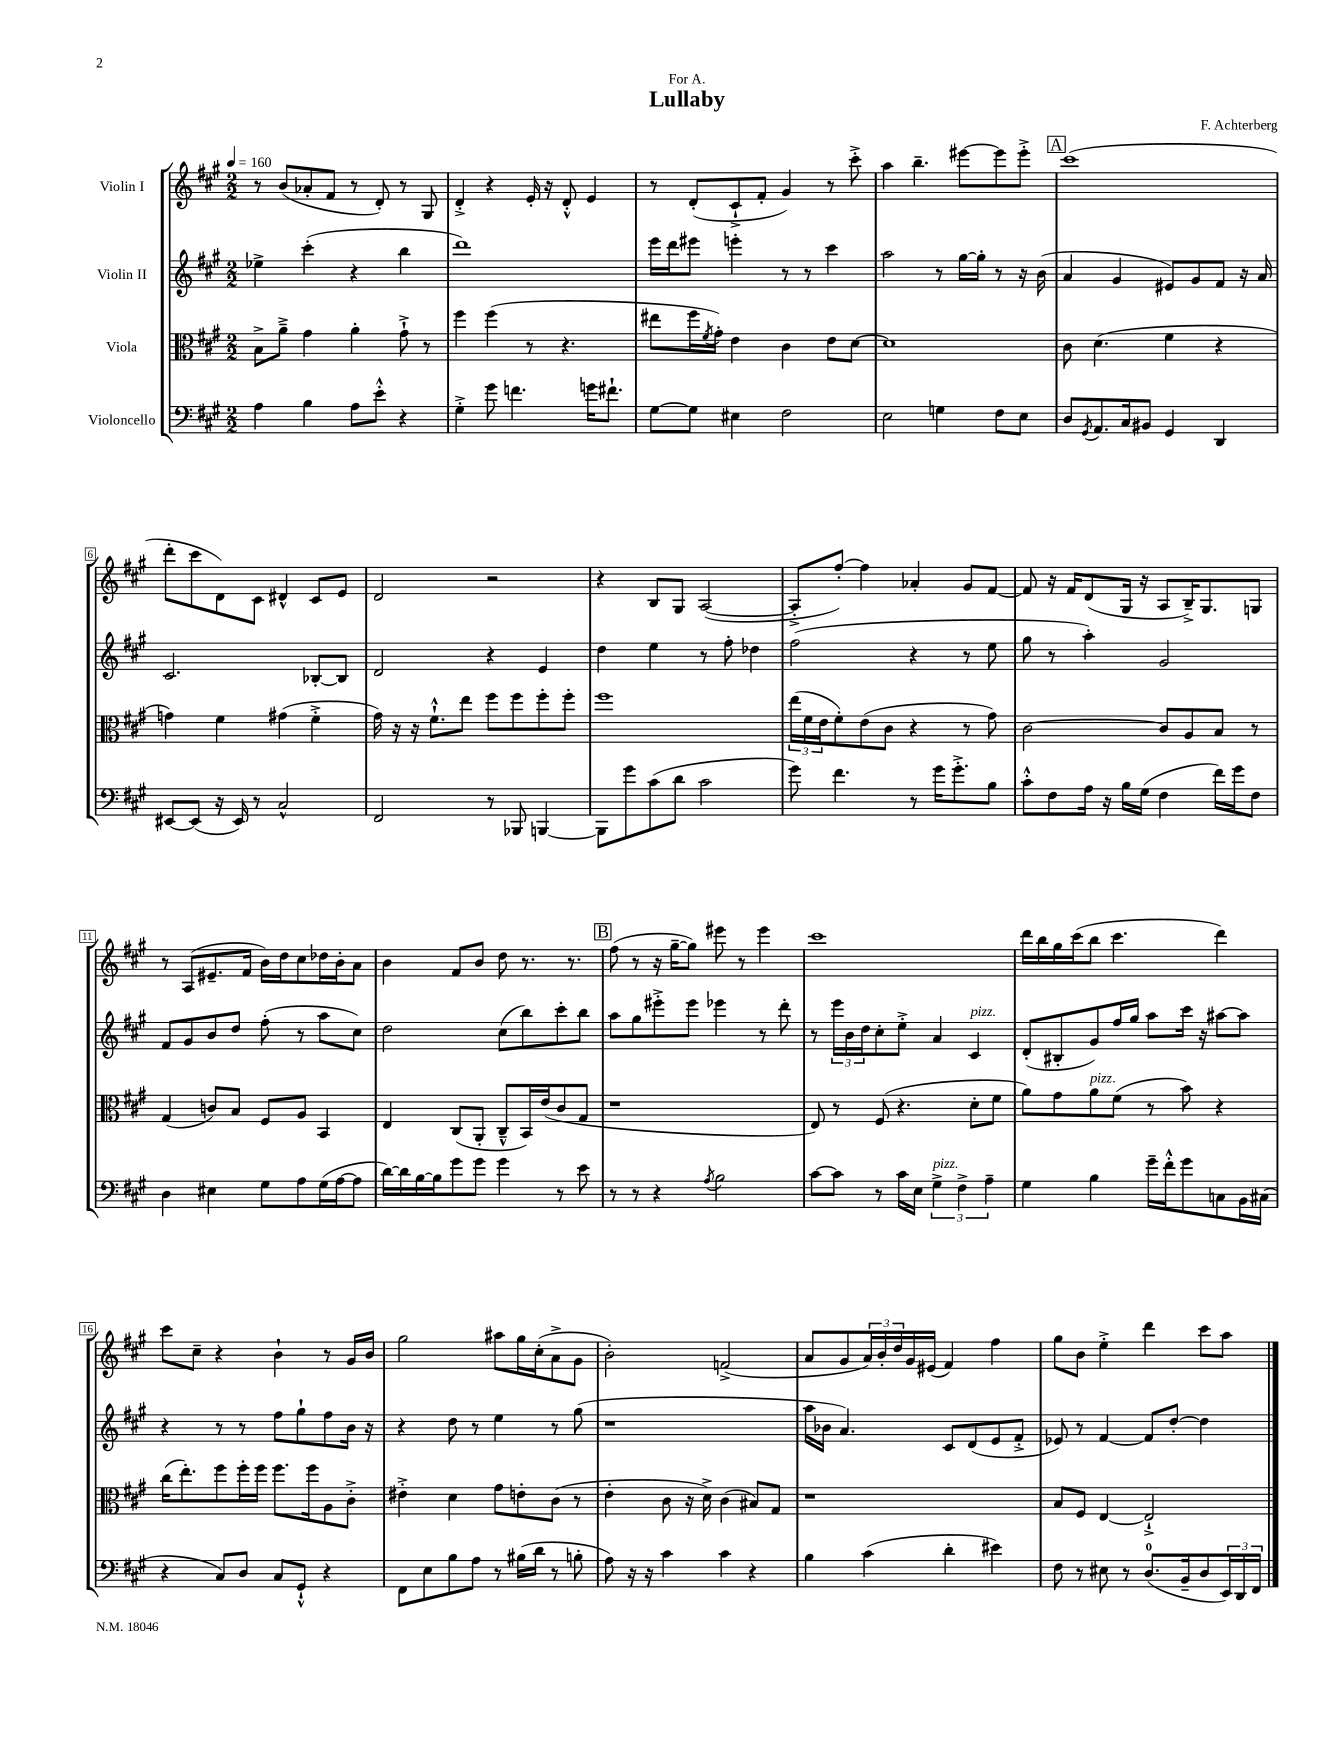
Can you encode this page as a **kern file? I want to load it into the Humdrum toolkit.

**kern	**kern	**kern	**kern
*part4	*part3	*part2	*part1
*staff4	*staff3	*staff2	*staff1
*I"Violoncello	*I"Viola	*I"Violin II	*I"Violin I
*clefF4	*clefC3	*clefG2	*clefG2
*k[f#c#g#]	*k[f#c#g#]	*k[f#c#g#]	*k[f#c#g#]
*M2/2	*M2/2	*M2/2	*M2/2
*MM160	*MM160	*MM160	*MM160
=1	=1	=1	=1
4A\	8B^\L	4ee-X^\	8r
.	8a~^\J	.	(8b/L
4B\	4g#\	(4ccc#'\	8a-X'/
.	.	.	8f#/J
8A\L	4a'\	4r	8r
8e'^^\J	.	.	8d'/)
4r	8g#`^\	4bb\	8r
.	8r	.	8G#/
=2	=2	=2	=2
4G#'^\	4ff#\	1ddd)	4d'^/
8g#\	(4ff#\	.	4r
4.fn\	.	.	.
.	8r	.	16e'/
.	.	.	16r
.	4.r	.	8d'^^/
16gn\KL	.	.	4e/
8.f#X`\J	.	.	.
=3	=3	=3	=3
[8G#\L	8ee#X\L	16eee\LL	8r
.	.	16ddd\J	.
8G#\J]	16ff#\L	8eee#X\J	(8d'/L
.	8qf#/	.	.
.	16g#'\JJ)	.	.
4E#X\	4e\	4eeen'\	8c#`^/
.	.	.	8f#'/J
2F#\	4c#\	8r	4g#/)
.	.	8r	.
.	8e\L	4ccc#\	8r
.	[8d\J	.	8ccc#'^\
=4	=4	=4	=4
2E\	1d]	2aa\	4aa\
.	.	.	4.bb~\
4Gn\	.	8r	.
.	.	[16gg#\LL	[8eee#X\L
.	.	16gg#'\JJ]	.
8F#\L	.	8r	8eee#\]
8E\J	.	16r	8eee#'^\J
.	.	(16b\	.
!!LO:REH:place=s1:t=A
=5	=5	=5	=5
8D/L	8c#\	4a/	(1ccc#
8qGG#/	.	.	.
8.AA/	(4.d\	.	.
.	.	4g#/	.
16C#/k	.	.	.
8BB#X/J	.	.	.
4GG#/	4f#\	8e#X/L)	.
.	.	8g#/	.
4DD/	4r	8f#/J	.
.	.	16r	.
.	.	16a/	.
!!LO:LB:g=z
=6	=6	=6	=6
[8EE#X/L	4gn\)	2.c#/	8ddd'\L
(8EE#/J]	.	.	8ccc#\
16r	4f#\	.	8d\)
16EE#/)	.	.	.
8r	.	.	8c#\J
2C#^^/	(4g#X\	.	4d#X^^/
.	4f#'^\	[8B-X'/L	8c#/L
.	.	8B-/J]	8e/J
=7	=7	=7	=7
2FF#/	16g#\)	2d/	2d/
.	16r	.	.
.	16r	.	.
.	8.f#`^^\L	.	.
.	8ee\J	.	.
8r	8ff#\L	4r	2r
8BBB-X/	8ff#\	.	.
[4BBBn/	8ff#'\	4e/	.
.	8ff#'\J	.	.
=8	=8	=8	=8
8BBB\L]	1ff#	4dd\	4r
8g#\	.	.	.
(8c#\	.	4ee\	8B/L
8d\J	.	.	8G#/J
2c#\	.	8r	([2A/
.	.	8ff#'\	.
.	.	4dd-X\	.
=9	=9	=9	=9
8g#\)	(24ee\LL	(2ff#\	8A'^/L]
.	24f#\	.	.
.	24e\J	.	.
4.f#\	8f#'\)	.	[8ff#'/J)
.	(8e\	.	4ff#\]
.	8c#\J	.	.
8r	4r	4r	4a-X'/
16g#\KL	.	.	.
8.g#'^\	.	.	.
.	8r	8r	8g#/L
8B\J	8g#\)	8ee\	[8f#/J
=10	=10	=10	=10
8c#'^^\L	[2c#\	8gg#\	8f#/]
8F#\	.	8r	16r
.	.	.	16f#/KL
16A\Jk	.	4aa'\)	(8d/
16r	.	.	.
16B\LL	.	.	16G#/Jk
(16G#\JJ	.	.	16r
4F#\	8c#/L]	2g#/	8A/L
.	8A/	.	16B~^/K)
.	.	.	8.G#/
16f#\LL)	8B/J	.	.
16g#\J	.	.	.
8F#\J	8r	.	8Gn/J
!!LO:LB:g=z
=11	=11	=11	=11
4D\	(4G#/	8f#/L	8r
.	.	8g#/	(8A/L
4E#X\	8cn/L)	8b/	8.e#X~/
.	8B/J	8dd/J	.
.	.	.	16f#/Jk
8G#\L	8F#/L	(8ff#'\	16b\LL)
.	.	.	16dd\J
8A\	8A/J	8r	8cc#\
(16G#\L	4BB/	8aa\L	16dd-X\L
[16A\J	.	.	16b'\J
8A\J]	.	8cc#\J)	8a\J
=12	=12	=12	=12
[16d\LL)	4E/	2dd\	4b\
16d\]	.	.	.
[16B\	.	.	.
16B\J]	.	.	.
8g#\	(8C#/L	.	8f#/L
8g#\J	8AA'/J	.	8b/J
4g#\	8C#~^^/L	(8cc#\L	8dd\
.	16BB/L)	8bb\)	8.r
.	(16e/J	.	.
8r	8c#/	8ccc#'\	.
.	.	.	8.r
8e\	8G#/J	8bb\J	.
!!LO:REH:place=s1:t=B
=13	=13	=13	=13
8r	1r	8aa\L	(8ff#\
8r	.	8gg#\	8r
4r	.	8eee#X'^\	16r
.	.	.	[16gg#~\KL
.	.	8eee#\J	8gg#\J])
8qA/	.	.	.
2B\	.	4eee-X\	8eee#X\
.	.	.	8r
.	.	8r	4eee#\
.	.	8ddd'\	.
=14	=14	=14	=14
[8c#\L	8E/)	8r	1ccc#
8c#\J]	8r	24eee\LL	.
.	.	24b\	.
.	.	24dd\J	.
8r	(8F#/	8cc#'\	.
16c#\LL	4.r	8ee'^\J	.
16E\JJ	.	.	.
!LO:TX:a:i:t=pizz.	!	!	!
6G#^\	.	4a/	.
6F#^\	.	.	.
!	!	!LO:TX:a:i:t=pizz.	!
.	8d'\L	4c#/	.
6A~\	.	.	.
.	8f#\J	.	.
=15	=15	=15	=15
4G#\	8a\L)	(8d'/L	16ddd\LL
.	.	.	16bb\
.	8g#\	8B#X'/	16gg#\
.	.	.	(16ccc#\J
!	!LO:TX:a:i:t=pizz.	!	!
4B\	8a\	8g#/)	8bb\J
.	(8f#\J	16ff#/L	4.ccc#\
.	.	16gg#/JJ	.
16g#~\LL	8r	8aa\L	.
16f#'^^\J	.	.	.
8g#\	8b\)	16ccc#\Jk	.
.	.	16r	.
8Cn\	4r	[8aa#X\L	4ddd\)
16BB\L	.	8aa#\J]	.
(16C#X\JJ	.	.	.
!!LO:LB:g=z
=16	=16	=16	=16
4r	(16cc#\KL	4r	8ccc#\L
.	8.ee'\)	.	.
.	.	.	8cc#~\J
8C#/L)	8ff#\	8r	4r
8D/J	16ff#'\L	8r	.
.	16ff#\JJ	.	.
8C#/L	8.ff#\L	8ff#\L	4b`\
8GG#`^^/J	.	8gg#`\	.
.	16ff#\k	.	.
4r	8A\	8ff#\	8r
.	8c#'^\J	16b\Jk	16g#/LL
.	.	16r	16b/JJ
=17	=17	=17	=17
8FF#\L	4e#X'^\	4r	2gg#\
8E\	.	.	.
8B\	4d\	8dd\	.
8A\J	.	8r	.
8r	8g#\L	4ee\	8aa#X\L
(16B#X\LL	8en'\	.	16gg#\L
16d\JJ	.	.	(16cc#'\J
8r	(8c#\J	8r	8a^\
8Bn'\	8r	(8gg#\	8g#\J
=18	=18	=18	=18
8A\)	4e'\	1r	2b'\)
16r	.	.	.
16r	.	.	.
4c#\	8c#\	.	.
.	16r	.	.
.	16d^\)	.	.
4c#\	(4c#\	.	(2fn^/
4r	8B#X/L)	.	.
.	8G#/J	.	.
=19	=19	=19	=19
4B\	1r	16aa\LL	8a/L
.	.	16b-X\JJ	.
.	.	4.a/)	8g#/
(4c#\	.	.	24a/L)
.	.	.	24b'/
.	.	.	24dd/
.	.	.	16g#/
.	.	.	(16e#X/JJ
4d'\	.	8c#/L	4f#/)
.	.	(8d/	.
4e#X\)	.	8e/	4ff#\
.	.	8f#'^/J	.
=20	=20	=20	=20
8F#\	8B/L	8e-X/)	8gg#\L
8r	8F#/J	8r	8b\J
8E#X\	[4E/	[4f#/	4ee'^\
8r	.	.	.
(8.D/L	2E`^/]	8f#/L]	4ddd\
.	.	[8dd'/J	.
16BB~/k	.	.	.
8D/	.	4dd\]	8ccc#\L
24EE/L)	.	.	8aa\J
24DD/	.	.	.
24FF#/JJ	.	.	.
==	==	==	==
*-	*-	*-	*-
